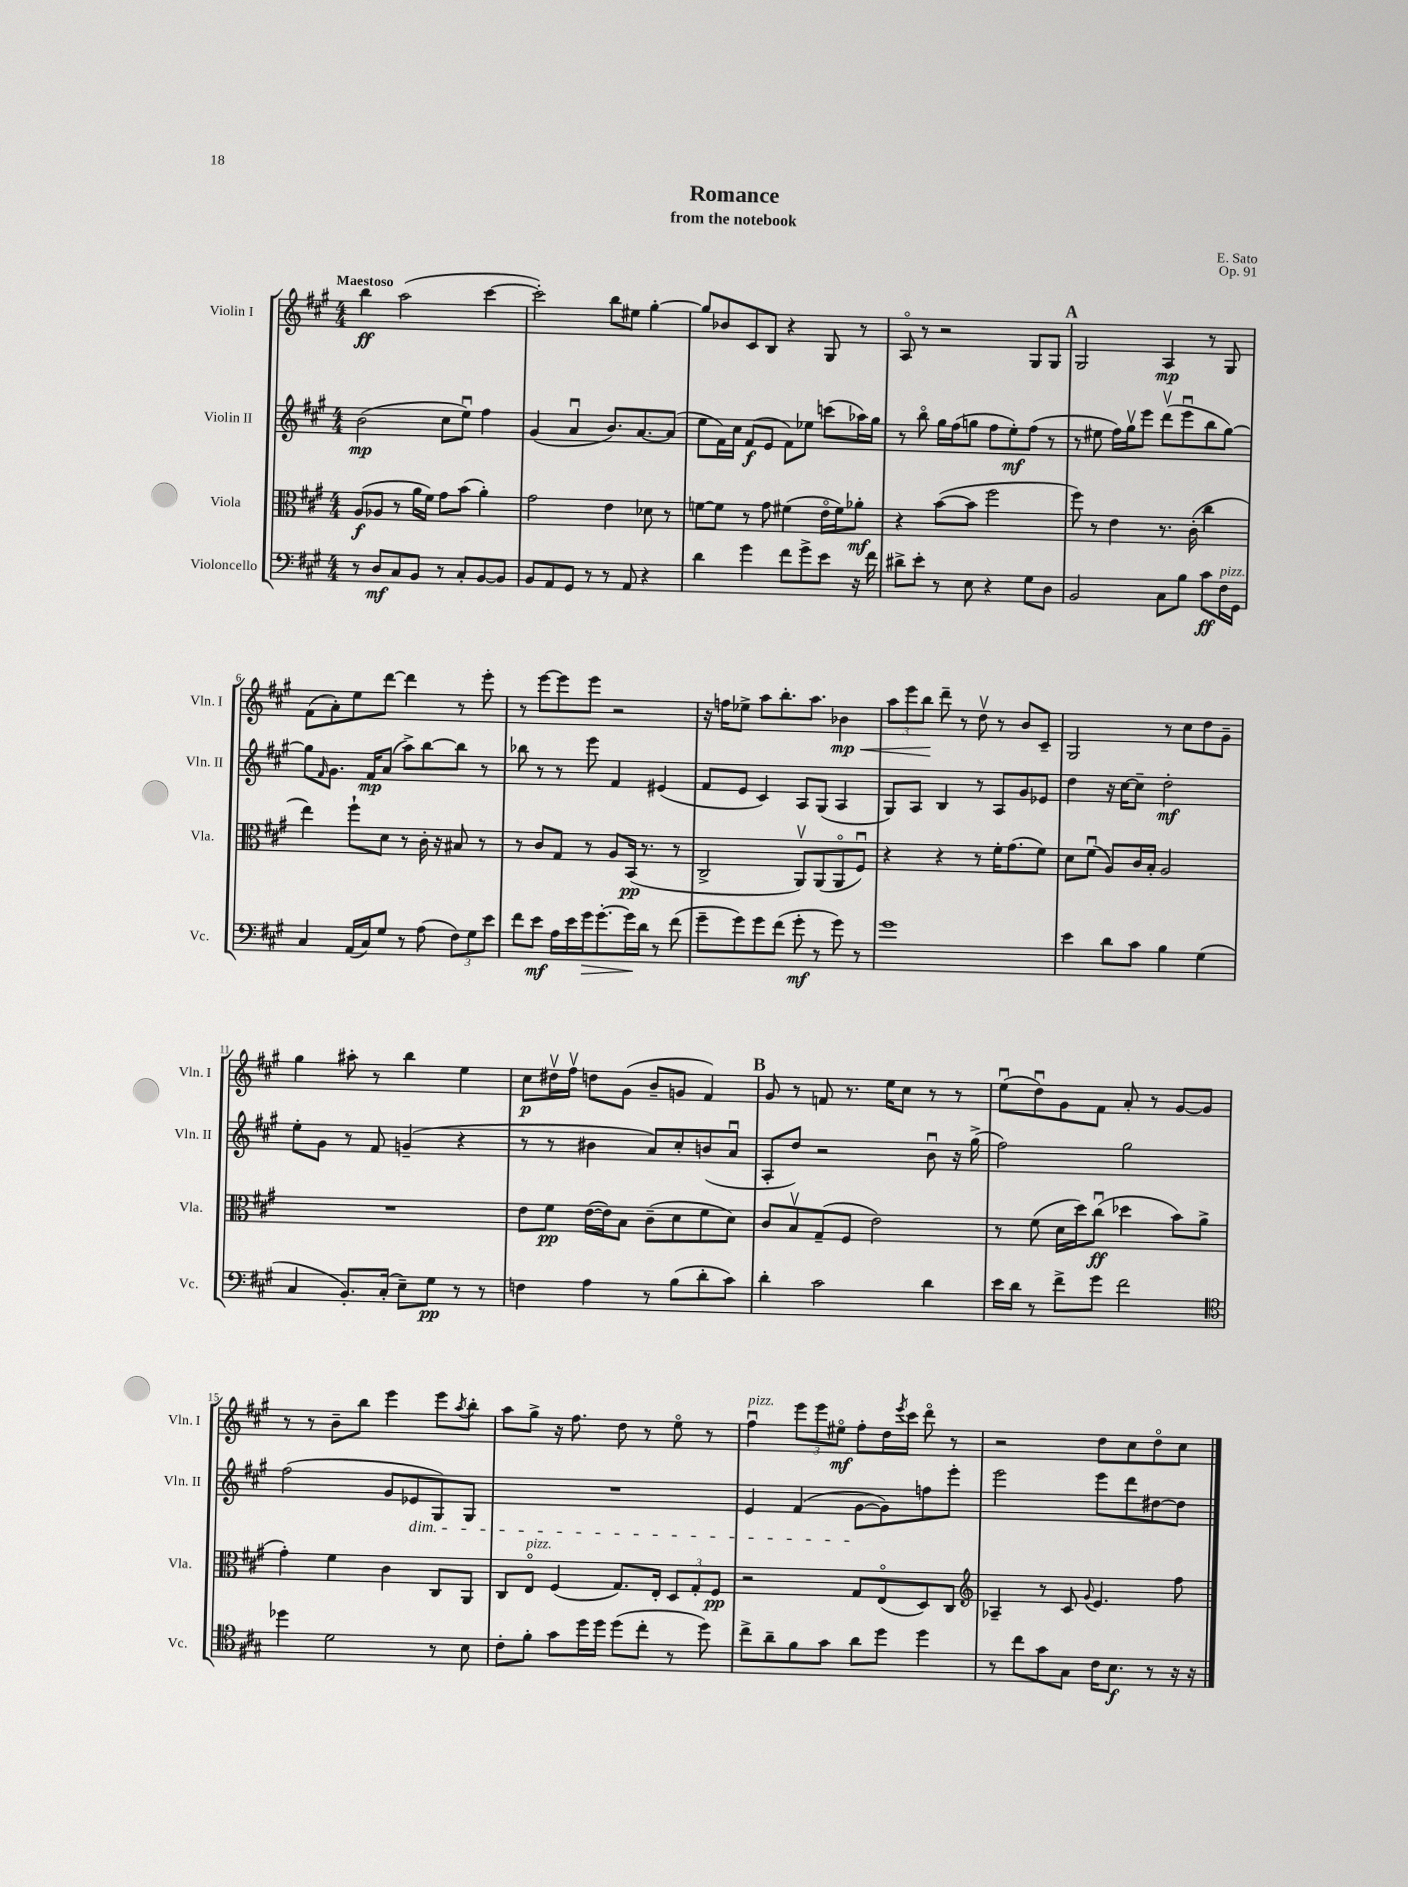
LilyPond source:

\header { title = "Romance" composer = "E. Sato" subtitle = "from the notebook" opus = "Op. 91" }
<<
\new StaffGroup <<
\new Staff = "s0" \with { instrumentName = "Violin I" shortInstrumentName = "Vln. I" } {
    \clef treble \key a \major \numericTimeSignature \time 4/4 \tempo "Maestoso"
    b''4\ff a''2( cis'''4~ |
    cis'''2-.) b''8 eis''8 gis''4~-. |
    gis''8 bes'8 cis'8 b8 r4 gis8 r8 |
    a8\flageolet r8 r2 gis8 gis8 |
    \mark \markup { \bold "A" } gis2 a4\mp r8 gis8 |
    fis'8( a'8-.) e''8 d'''8~ d'''4 r8 e'''8-. |
    r8 e'''8~ e'''8 e'''8 r2 |
    r16 f''16 ees''8-> a''8 b''8.-. a''8. bes'4\mp\< |
    \tuplet 3/2 { a''8 e'''8 b''8\! } d'''8-- r8 d''8\upbow r8 b'8 cis'8-- |
    gis2 r8 cis''8 d''8 gis'8-- |
    gis''4 ais''8-. r8 b''4 e''4 |
    cis''8\p dis''16\upbow fis''16\upbow d''8 gis'8( b'8-- g'8 fis'4) |
    \mark \markup { \bold "B" } gis'8 r8 f'8 r8. e''16 cis''8 r8 r8 |
    e''8\downbow( d''8\downbow) gis'8 fis'8 a'8-. r8 gis'8~ gis'8 |
    r8 r8 b'8-- b''8 e'''4 e'''8 \acciaccatura { a''8 } b''8-. |
    a''8 gis''8-> r16 fis''8. d''8 r8 e''8\flageolet r8 |
    fis''4\downbow^\markup { \italic "pizz." } \tuplet 3/2 { e'''8 e'''8 eis''8\flageolet\mf } fis''8-. d''16 \acciaccatura { e'''8 } cis'''16 d'''8\flageolet r8 |
    r2 d''8 cis''8 d''8\flageolet cis''8 \bar "|." |
}
\new Staff = "s1" \with { instrumentName = "Violin II" shortInstrumentName = "Vln. II" } {
    \clef treble \key a \major \numericTimeSignature \time 4/4
    b'2\mp( cis''8 e''8\downbow) fis''4 |
    gis'4( a'4\downbow b'8.) a'8.~ a'8( |
    e''8 fis'16) cis''16 fis'8\f( e'8 fis'8) ees''8 c'''8( aes''16) gis''16 |
    r8 b''8\flageolet gis''16 fis''16( g''8 fis''8 e''8-.\mf) fis''8( r8 |
    \mark \markup { \bold "A" } r8 eis''8 fis''16) gis''16\upbow e'''8 d'''8\upbow( e'''8\downbow b''8 gis''8~) |
    gis''8 \grace { fis'16 } gis'8. fis'16\mp a'8( a''8->) b''8~ b''8 r8 |
    bes''8 r8 r8 e'''8 fis'4 eis'4( |
    fis'8 e'8 cis'4) a8 gis8( a4 |
    gis8) a8 b4 r8 a8 gis'8 ees'8 |
    d''4 r16 cis''16~ cis''8-- d''2-.\mf |
    e''8-. gis'8 r8 fis'8 g'4--( r4 |
    r8 r8 bis'4 a'8) cis''8-. b'8( a'8\downbow |
    \mark \markup { \bold "B" } a8-. d''8) r2 b'8\downbow r16 gis''16->( |
    fis''2) gis''2 |
    fis''2( gis'8 ees'8\dim gis8) gis8 |
    R1 |
    e'4 fis'4( gis'8~\! gis'8) f''8 e'''8-. |
    e'''2 e'''8 d'''8 dis''8~ dis''8 \bar "|." |
}
\new Staff = "s2" \with { instrumentName = "Viola" shortInstrumentName = "Vla." } {
    \clef alto \key a \major \numericTimeSignature \time 4/4
    a8\f( aes8 r8 a'16 fis'16) gis'8 b'8( a'4-.) |
    gis'2 e'4 des'8 r8 |
    f'8~ f'8 r8 gis'8 fis'4( e'16\flageolet fis'16) aes'8-.\mf |
    r4 b'8~( b'8 fis''2 |
    \mark \markup { \bold "A" } fis''8) r8 e'4 r8. cis'16-.( cis''4 |
    e''4) fis''8-! d'8 r8 cis'16-. r16 bis8 r8 |
    r8 cis'8 gis8 r8 a8 b,16\pp( r8. r8 |
    cis2-> a,8\upbow) a,8( a,8\flageolet fis8\downbow) |
    r4 r4 r8 fis'16-. gis'8.( fis'8) |
    d'8 fis'8\downbow( a8) cis'16 b16-. a2 |
    R1 |
    e'8 fis'8\pp e'16~( e'16) b8 cis'8--( d'8 fis'8 d'8) |
    \mark \markup { \bold "B" } cis'8 b8\upbow gis8--( fis8 e'2) |
    r8 fis'8( d'16 d''16) cis''8\downbow\ff( des''4 b'8) a'8->( |
    gis'4-.) fis'4 cis'4 cis8 a,8 |
    cis8 e8\flageolet^\markup { \italic "pizz." } fis4( gis8.) e16-. \tuplet 3/2 { d8 gis8-. fis8\pp } |
    r2 gis8 e8\flageolet( d8) cis8 |
    \clef treble aes4-- r8 cis'8 \appoggiatura { gis'8 } e'4. fis''8 \bar "|." |
}
\new Staff = "s3" \with { instrumentName = "Violoncello" shortInstrumentName = "Vc." } {
    \clef bass \key a \major \numericTimeSignature \time 4/4
    r8 d8\mf cis8 b,8 r8 cis8-. b,8~ b,8 |
    b,8 a,8 gis,8 r8 r8 a,8 r4 |
    d'4 gis'4 fis'8 gis'8-> e'8 r16 fis'16 |
    dis'8-> e'8-. r8 e8 r4 gis8 d8 |
    \mark \markup { \bold "A" } b,2 cis8 b8 cis'8\ff fis16^\markup { \italic "pizz." } gis,16 |
    cis4 a,16( cis16) gis8 r8 a8( \tuplet 3/2 { fis8) gis8 e'8 } |
    fis'8 e'8\mf a16 e'16 gis'16\> gis'8.~-. gis'16\! d'16 r8 fis'8( |
    gis'8-- gis'8) gis'8 fis'8( gis'8-.\mf r8 gis'8) r8 |
    gis'1 |
    e'4 d'8 cis'8 b4 gis4( |
    cis4 b,8.-.) cis16-.( e8--) gis8\pp r8 r8 |
    f4 a4 r8 b8( d'8-. cis'8) |
    \mark \markup { \bold "B" } d'4-. cis'2 d'4 |
    e'16 d'16 r8 fis'8-> gis'8 fis'2 |
    \clef tenor des''4 d'2 r8 b8 |
    cis'8-. fis'8-. gis'8 d''16 d''16 d''8( cis''8-. r8 d''8) |
    cis''8-> a'8-- fis'8 gis'8 a'8 d''8 d''4 |
    r8 cis''8 gis'8 gis8 cis'16 b8.\f r8 r16 r16 \bar "|." |
}
>>
>>
